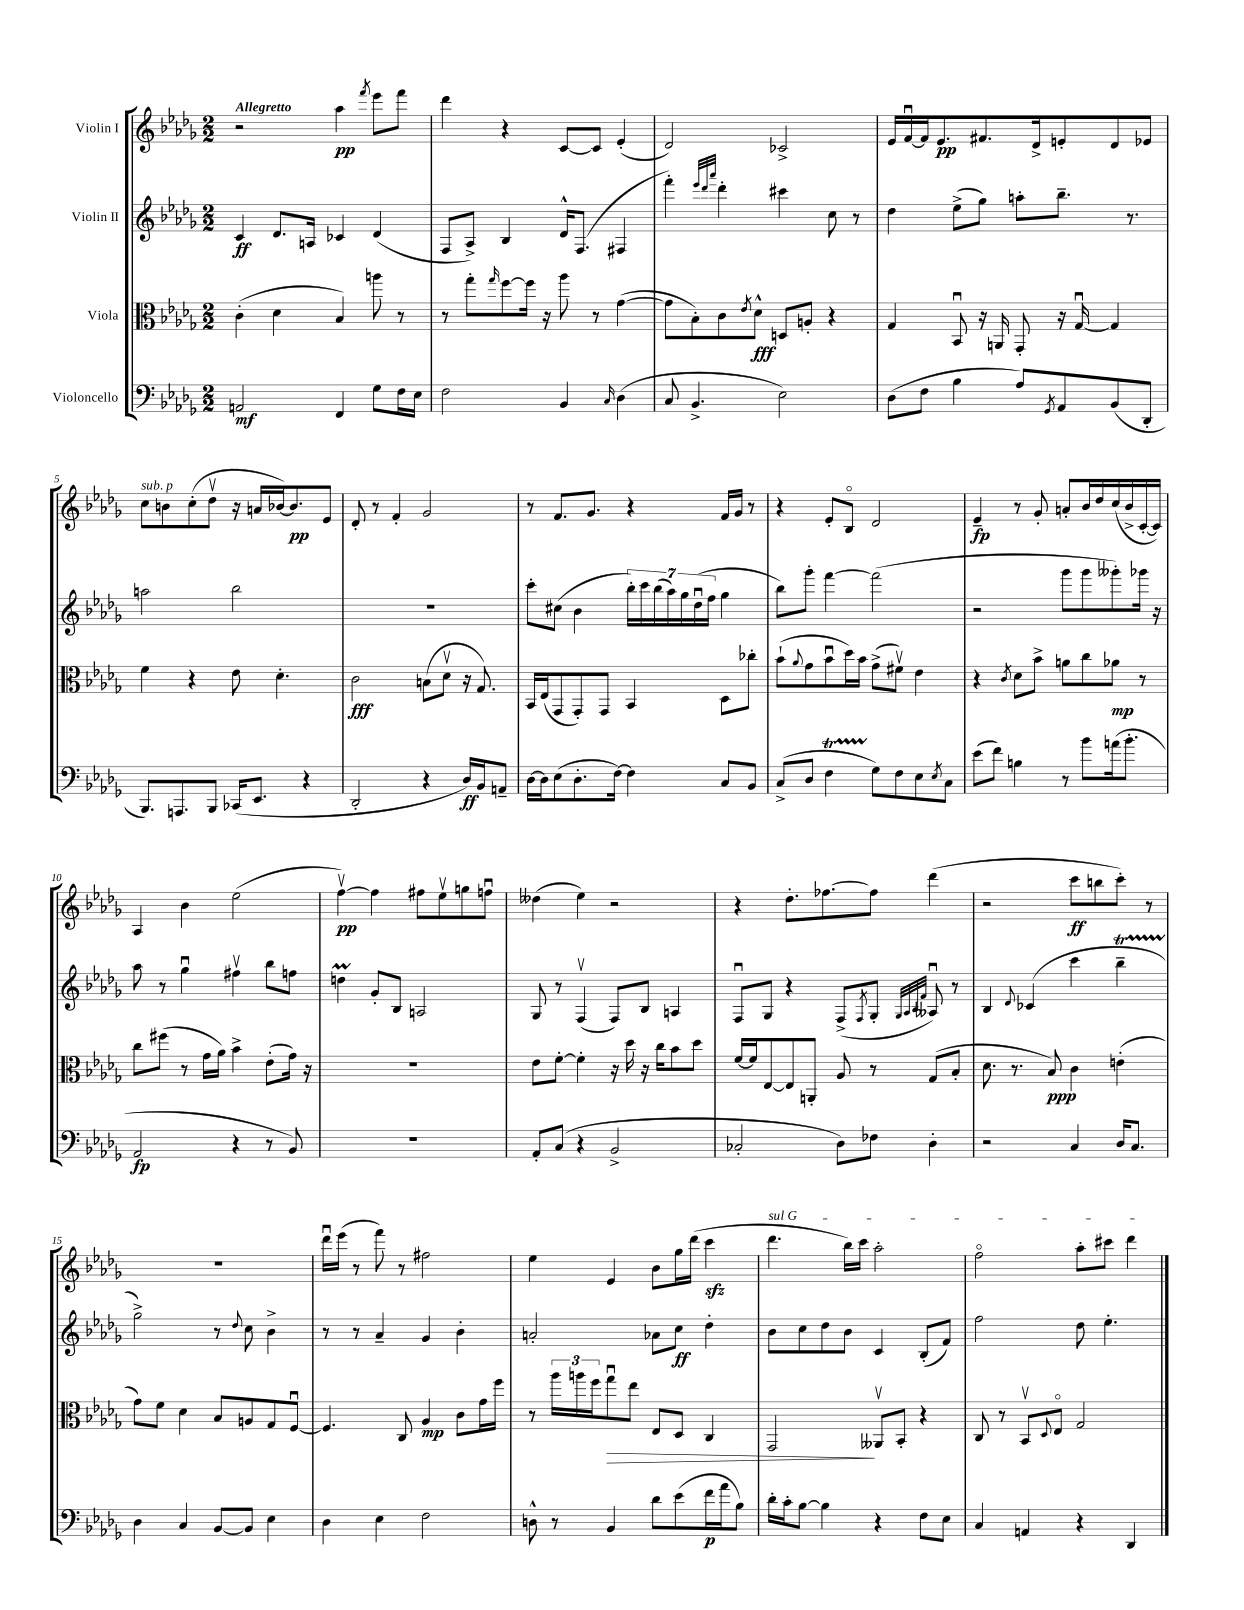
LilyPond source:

<<
\new StaffGroup <<
\new Staff = "s0" \with { instrumentName = "Violin I" } {
    \clef treble \key des \major \numericTimeSignature \time 2/2 \tempo "Allegretto"
    r2 aes''4\pp \acciaccatura { f'''8 } ees'''8 f'''8 |
    des'''4 r4 c'8~ c'8 ees'4-.( |
    des'2) ces'2-> |
    ees'16 f'16~\downbow f'16 ees'8.\pp fis'8. des'16-> e'8-. des'8 ees'8 |
    c''8^\markup { \italic "sub. p" } b'8 c''8-.( des''8\upbow r16 a'16 bes'16~) bes'8.\pp ees'8 |
    des'8-. r8 f'4-. ges'2 |
    r8 f'8. ges'8. r4 f'16 ges'16 r8 |
    r4 ees'8-. bes8\flageolet des'2 |
    ees'4--\fp r8 ges'8-. a'8-. bes'16 des''16 c''16( bes'16-> c'16~-. c'16) |
    aes4 bes'4 ees''2( |
    f''4~\upbow\pp) f''4 fis''8 ees''8\upbow g''8 f''8\downbow |
    deses''4( ees''4) r2 |
    r4 des''8.-. fes''8.~ fes''8 des'''4( |
    r2 c'''8\ff b''8 c'''8-.) r8 |
    R1 |
    des'''16\downbow ees'''16( r8 f'''8) r8 fis''2 |
    ees''4 ees'4 bes'8 ges''16 des'''16( c'''4\sfz |
    \once \override TextSpanner.bound-details.left.text = \markup { \italic "sul G" } des'''4.\startTextSpan bes''16) c'''16 aes''2-. |
    f''2\flageolet aes''8-. cis'''8 des'''4\stopTextSpan \bar "|." |
}
\new Staff = "s1" \with { instrumentName = "Violin II" } {
    \clef treble \key des \major \numericTimeSignature \time 2/2
    c'4\ff des'8. a16 ces'4 des'4( |
    f8 aes8->) bes4 des'16-^ f8.( fis4 |
    f'''4-.) \grace { ees'''32 des'''32 aes'''32 } des'''4-. cis'''4 c''8 r8 |
    des''4 ees''8->( ges''8) a''8-. bes''8.-- r8. |
    a''2 bes''2 |
    R1 |
    c'''8-. cis''8( bes'4 \tuplet 7/4 { bes''16-.) c'''16 bes''16( aes''16) ges''16 des''16\downbow( f''16 } ges''4 |
    bes''8) ges'''8-. f'''4~ f'''2( |
    r2 ges'''8 ges'''8 geses'''8-.) ges'''16 r16 |
    aes''8 r8 ges''4\downbow fis''4\upbow bes''8 f''8 |
    d''4\prall ges'8-. bes8 a2 |
    ges8 r8 f4\upbow( f8) bes8 a4 |
    f8\downbow ges8 r4 f8->( \acciaccatura { f8 } ges8-. \grace { ges32 aes32 bes32 f'32 } aeses8\downbow) r8 |
    bes4 \appoggiatura { des'8 } ces'4( c'''4 bes''4--\startTrillSpan |
    ges''2->\stopTrillSpan) r8 \appoggiatura { des''8 } c''8 bes'4-> |
    r8 r8 aes'4-- ges'4 bes'4-. |
    a'2-. aes'8 c''8\ff des''4-. |
    bes'8 c''8 des''8 bes'8 c'4 bes8-.( f'8) |
    f''2 des''8 ees''4.-. \bar "|." |
}
\new Staff = "s2" \with { instrumentName = "Viola" } {
    \clef alto \key des \major \numericTimeSignature \time 2/2
    c'4-.( des'4 bes4) a''8 r8 |
    r8 ges''8-. \grace { ges''16 } f''8~ f''16 r16 aes''8 r8 ges'4~( |
    ges'8 bes8-.) c'8 \acciaccatura { ees'8 } des'8-^\fff d8 a8-. r4 |
    ges4 bes,8\downbow r16 a,16 ges,8-. r16 ges16~\downbow ges4 |
    f'4 r4 ees'8 des'4.-. |
    c'2\fff b8( des'8\upbow r16 ges8.) |
    bes,16 ees16( ges,8 ges,8-.) ges,8 bes,4 des8 ces''8-. |
    bes'8-!( \appoggiatura { aes'8 } ges'8 bes'8\downbow des''16) bes'16 ges'8->( fis'8\upbow) ees'4 |
    r4 \acciaccatura { c'8 } des'8 bes'8-> a'8 c''8 aes'8\mp r8 |
    c''8 fis''8( r8 ges'16 aes'16) bes'4-> ees'8-.( ges'16) r16 |
    R1 |
    ees'8 f'8~-. f'4-. r16 des''16 r16 c''16 bes'8 des''8 |
    f'16~ f'16 ees8~ ees8 a,8-. aes8 r8 ges8( bes8-. |
    des'8. r8. bes8\ppp) c'4 e'4-.( |
    ges'8) f'8 des'4 bes8 a8 ges8 f8~\downbow |
    f4. c8 aes4\mp c'8 ges'16 f''16 |
    r8 \tuplet 3/2 { aes''16 a''16 f''16 } ges''8\downbow\> ees''8 ees8 des8 c4 |
    ges,2\! aeses,8\upbow bes,8-. r4 |
    c8 r8 bes,8\upbow \appoggiatura { des8 } ees8\flageolet ges2 \bar "|." |
}
\new Staff = "s3" \with { instrumentName = "Violoncello" } {
    \clef bass \key des \major \numericTimeSignature \time 2/2
    a,2\mf f,4 ges8 f16 ees16 |
    f2 bes,4 \grace { c16 } des4( |
    c8 bes,4.-> ees2) |
    des8( f8 bes4 aes8) \acciaccatura { ges,8 } aes,8 bes,8( des,8-. |
    bes,,8.) a,,8. bes,,8 ces,16( ees,8. r4 |
    des,2-. r4 des16\ff) bes,16 a,8-- |
    des16~ des16 ees8( des8.-. f16~) f4 c8 bes,8 |
    c8->( des8 f4\startTrillSpan ges8\stopTrillSpan) f8 ees8 \acciaccatura { ees8 } c8 |
    ees'8( f'8) b4 r8 bes'8 a'16( bes'8.-. |
    aes,2\fp r4 r8 bes,8) |
    R1 |
    aes,8-. c8( r4 bes,2-> |
    ces2-. des8) fes8 des4-. |
    r2 c4 des16 c8. |
    des4 c4 bes,8~ bes,8 ees4 |
    des4 ees4 f2 |
    d8-^ r8 bes,4 des'8 ees'8( f'16\p aes'16 bes8) |
    des'16-. c'16-. bes8~ bes4 r4 f8 ees8 |
    c4 a,4 r4 des,4 \bar "|." |
}
>>
>>
